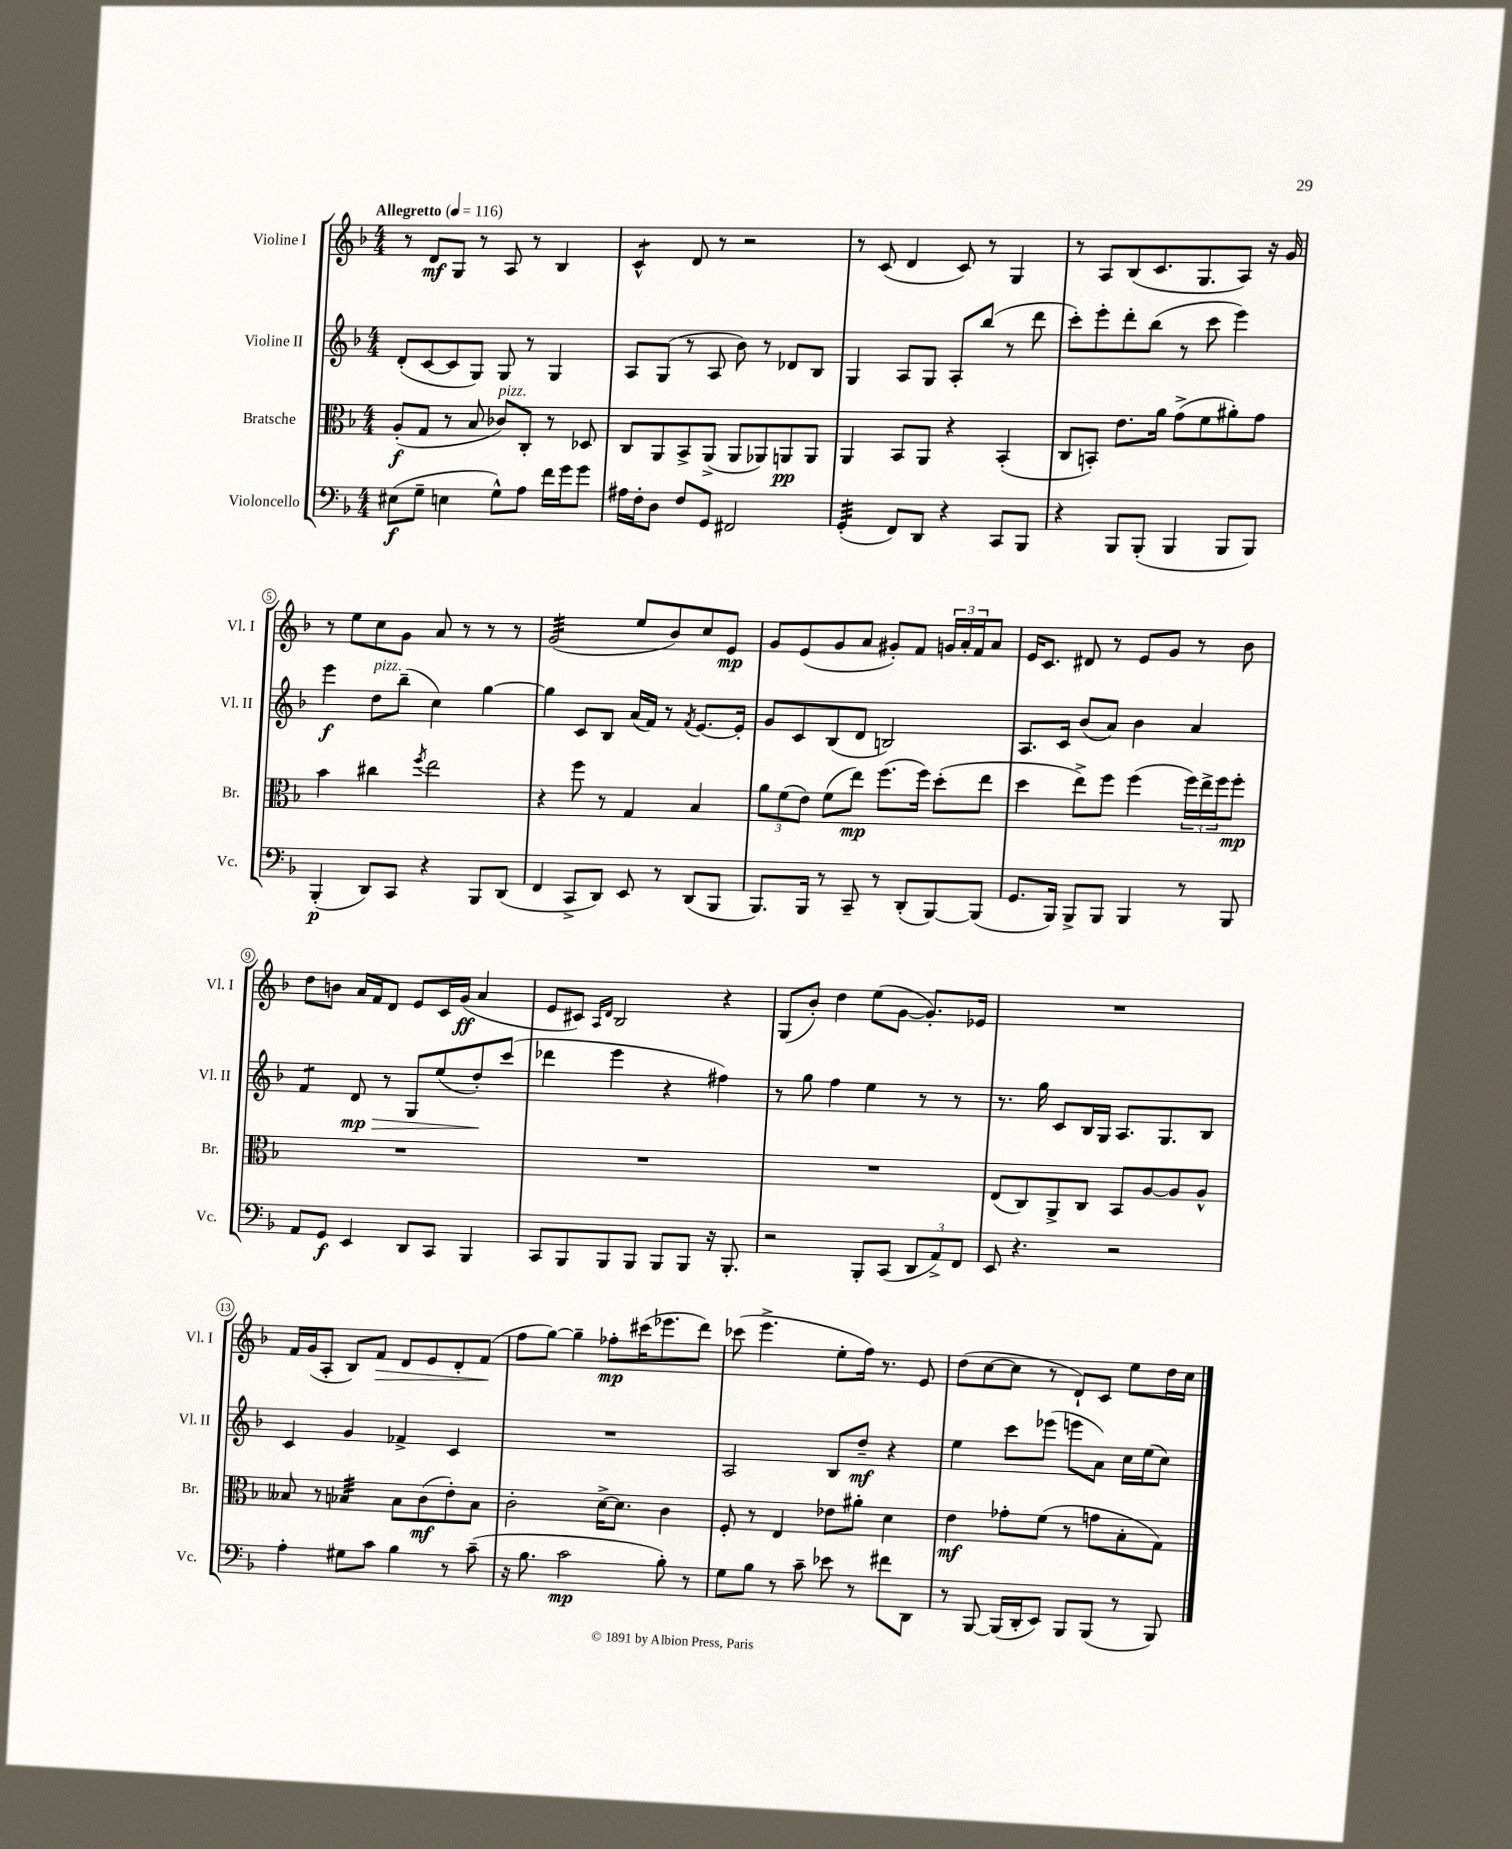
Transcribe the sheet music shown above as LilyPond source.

<<
\new StaffGroup <<
\new Staff = "s0" \with { instrumentName = "Violine I" shortInstrumentName = "Vl. I" } {
    \clef treble \key f \major \numericTimeSignature \time 4/4 \tempo "Allegretto" 4 = 116
    r8 d'8\mf g8 r8 a8 r8 bes4 |
    c'4:8-^ d'8 r8 r2 |
    r8 c'8( d'4 c'8) r8 g4 |
    r8 a8 bes8( c'8. g8. a8) r16 g'16 |
    r8 e''8 c''8 g'8 a'8 r8 r8 r8 |
    g'2:32( e''8 bes'8) c''8 e'8\mp |
    g'8 e'8( g'8 a'8 gis'8-.) f'8 \tuplet 3/2 { g'16 a'16-. f'16 } a'8 |
    e'16 c'8. dis'8 r8 e'8 g'8 r8 bes'8 |
    d''8 b'8 a'16 f'16 d'8 e'8 c'16 g'16\ff( a'4 |
    e'8 cis'8) \grace { a16 d'16 } bes2 r4 |
    g8( bes'8-.) d''4 e''8( g'8~ g'8.-.) ees'16 |
    R1 |
    f'16 g'16( a8-. bes8) f'8\> d'8 e'8 d'8-. f'8\!( |
    f''8 g''8~) g''4-- fes''8-.\mp cis'''16( ees'''8. d'''8) |
    ces'''8( e'''4.-> e''8-. f''16) r8. e'8 |
    d''8( c''8~ c''8 r8 d'8-!) c'8 e''8 d''16 c''16 \bar "|." |
}
\new Staff = "s1" \with { instrumentName = "Violine II" shortInstrumentName = "Vl. II" } {
    \clef treble \key f \major \numericTimeSignature \time 4/4
    d'8-.( c'8~ c'8 g8) g8 r8 g4 |
    a8 g8( r8 a8 bes'8) r8 des'8 bes8 |
    g4 a8 g8 a8-. bes''8( r8 d'''8 |
    c'''8-.) e'''8-. d'''8-. bes''8( r8 c'''8 e'''4) |
    e'''4\f d''8^\markup { \italic "pizz." } bes''8--( c''4) g''4~ |
    g''4 c'8 bes8 a'16( f'16) r8 \acciaccatura { f'8 } e'8.~ e'16-. |
    g'8 c'8 bes8( d'8 b2) |
    a8. c'16 bes'8( a'8) bes'4 a'4 |
    f'4:8 d'8\mp\> r8 g8 e''8( d''8-.\!) c'''8( |
    des'''4 e'''4 r4 fis''4) |
    r8 g''8 f''4 e''4 r8 r8 |
    r8. g''16 c'8 bes16 g16 a8. g8. bes8 |
    c'4 g'4 fes'4-> c'4 |
    R1 |
    a2 bes8 d''8--\mf r4 |
    e''4 c'''8 ees'''8( e'''8 a'8) c''16 e''16( c''8) \bar "|." |
}
\new Staff = "s2" \with { instrumentName = "Bratsche" shortInstrumentName = "Br." } {
    \clef alto \key f \major \numericTimeSignature \time 4/4
    a8-.\f( g8 r8 bes8 ces'8^\markup { \italic "pizz." }) c8-. r8 des8 |
    c8 a,8 bes,8-> a,8->( a,8 aes,8) a,8\pp a,8 |
    a,4 bes,8 a,8 r4 bes,4-.( |
    c8 b,8-.) e'8. a'16 g'8->( f'8 ais'8-.) g'8 |
    bes'4 cis''4 \acciaccatura { f''8 } e''2 |
    r4 f''8 r8 g4 bes4 |
    \tuplet 3/2 { a'8 f'8( e'8) } f'8( e''8\mp) f''8.( f''16) d''8-.( e''8 |
    d''4 e''8->) f''8 f''4( \tuplet 3/2 { f''16) e''16-> f''16 } f''8-.\mp |
    R1 |
    R1 |
    R1 |
    e8( c8) a,8-> c8 bes,8 a8~ a8 a8-^ |
    beses8 r8 bes4:32 bes8 c'8\mf( e'8-.) bes8 |
    c'2-. d'16~-> d'8. c'4 |
    f8-. r8 e4 ees'8 ais'8-. d'4 |
    e'4\mf ges'8-. f'8( r8 g'8 bes8-. g8) \bar "|." |
}
\new Staff = "s3" \with { instrumentName = "Violoncello" shortInstrumentName = "Vc." } {
    \clef bass \key f \major \numericTimeSignature \time 4/4
    eis8\f( g8-- e4 g8-^) a8 f'16 g'16 g'8 |
    ais16 f16-. d8 f8 g,8 fis,2 |
    g,4:32-.( f,8) d,8 r4 c,8 bes,,8 |
    r4 bes,,8 bes,,8-.( bes,,4 bes,,8 bes,,8) |
    bes,,4-.\p( d,8) c,8 r4 bes,,8 d,8( |
    f,4 c,8-> d,8) e,8 r8 d,8( bes,,8 |
    bes,,8.) bes,,16 r8 c,8-- r8 d,8-.( bes,,8~) bes,,8( |
    g,8. bes,,16) bes,,8-> bes,,8 bes,,4 r8 bes,,8 |
    a,8 g,8\f e,4 d,8 c,8 bes,,4 |
    c,8 bes,,8 bes,,8 bes,,8 bes,,8 bes,,8 r16 bes,,8.-. |
    r2 bes,,8-. c,8( \tuplet 3/2 { d,8 a,8->) f,8 } |
    e,8 r4. r2 |
    a4-. gis8 c'8 bes4 r8 c'8--( |
    r16 bes8. c'2\mp bes8-.) r8 |
    g8 bes8 r8 c'8-- ees'8 r8 fis'8 d,8 |
    r8 bes,,8~ bes,,16( d,16-. e,8) bes,,8 bes,,8( r8 bes,,8) \bar "|." |
}
>>
>>
\layout { \context { \Score \override BarNumber.stencil = #(make-stencil-circler 0.1 0.3 ly:text-interface::print) } }
